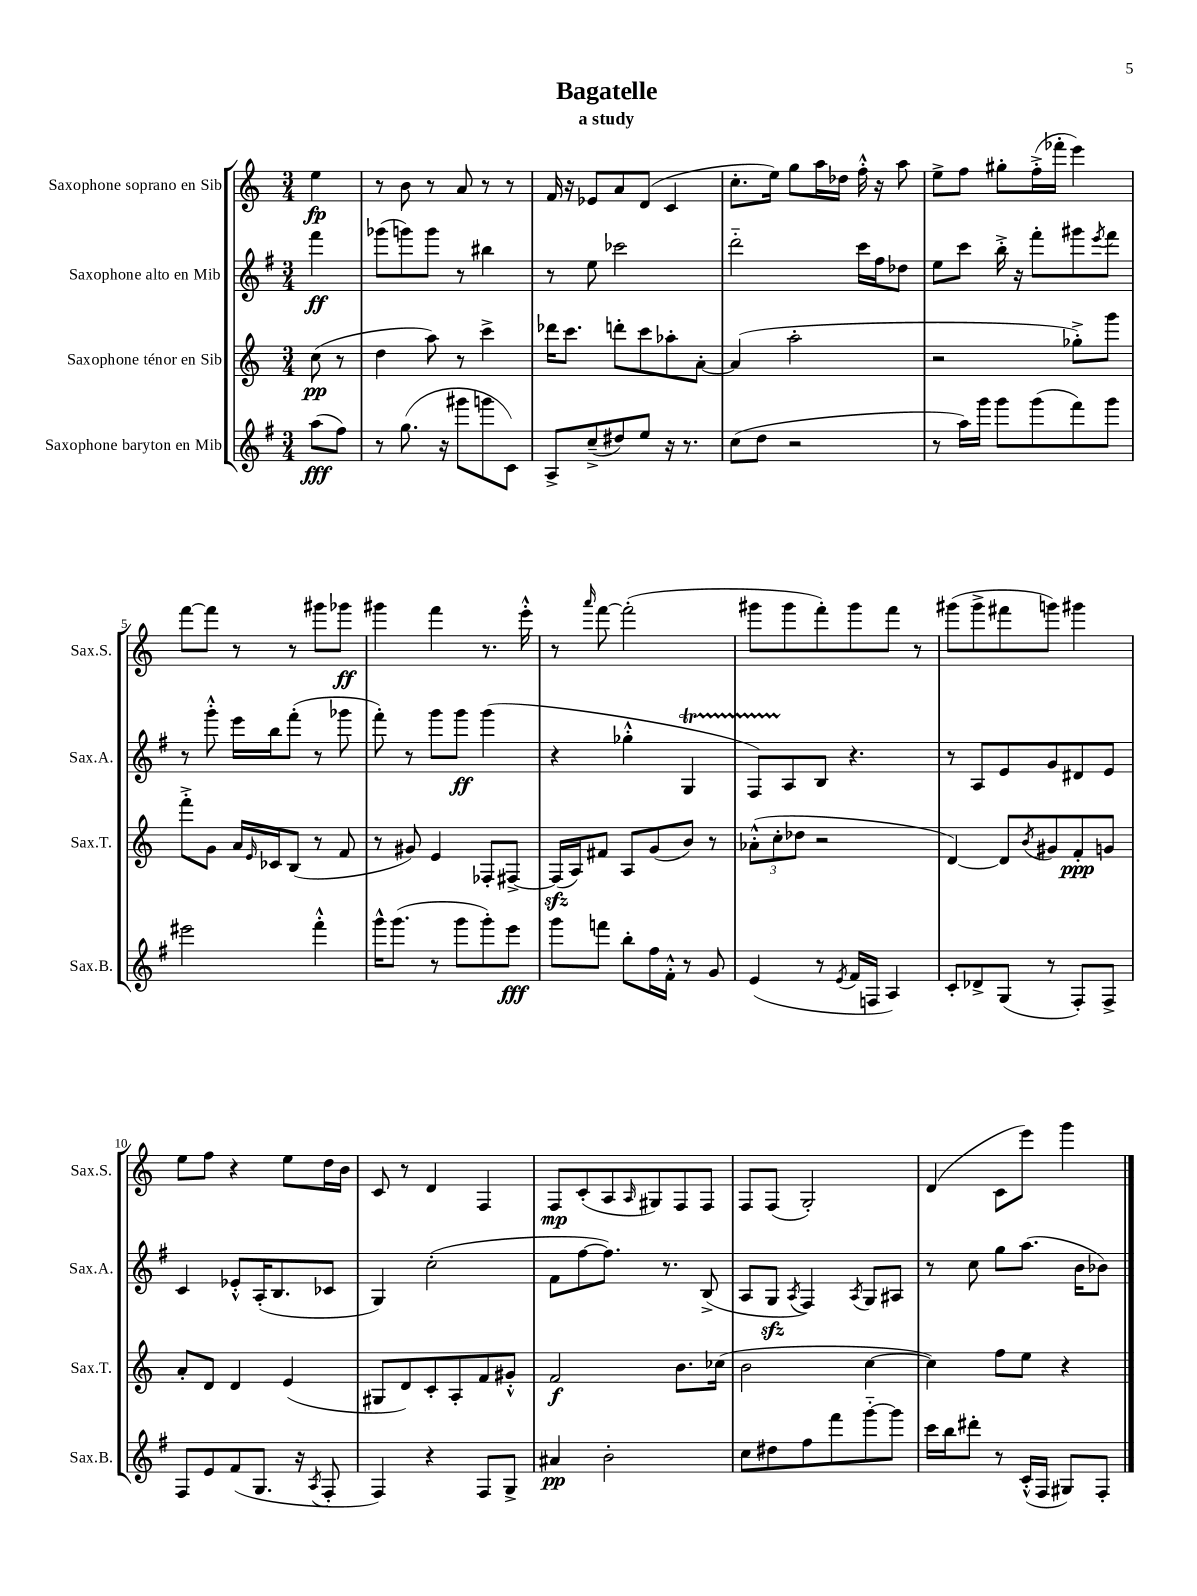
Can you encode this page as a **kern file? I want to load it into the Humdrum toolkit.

**kern	**kern	**kern	**kern
*staff4	*staff3	*staff2	*staff1
*clefG2	*clefG2	*clefG2	*clefG2
*k[f#]	*k[]	*k[f#]	*k[]
*M3/4	*M3/4	*M3/4	*M3/4
(8aa	(8cc	4fff#	4ee
8ff#)	8r	.	.
=	=	=	=
8r	4dd	(8ggg-	8r
(8.gg	.	8ggg)	8b
.	8aa)	8ggg	8r
16r	.	.	.
8ggg#	8r	8r	8a
8ggg	4ccc^	4bb#	8r
8c)	.	.	8r
=	=	=	=
8A^	16ddd-	8r	16f
.	8.ccc	.	16r
(8cc~^	.	8ee	8e-
8dd#)	8ddd'	2ccc-	8a
8ee	8ccc	.	(8d
16r	8aa-'	.	4c
8.r	.	.	.
.	[8a'	.	.
=	=	=	=
(8cc	(4a]	2ddd'~	8.cc'
8dd	.	.	.
.	.	.	16ee)
2r	2aa'	.	8gg
.	.	.	16aa
.	.	.	16dd-
.	.	16ccc	16ff'^^
.	.	16ff#	16r
.	.	8dd-	8aa
=	=	=	=
8r	2r	8ee	8ee^
16aa)	.	8ccc	8ff
16ggg	.	.	.
8ggg	.	16bb'^	8gg#'
.	.	16r	.
(8ggg	.	8fff#'	(16ff'^
.	.	.	16fff-'
8fff#)	8gg-'^)	8ggg#	4eee)
.	.	8qeee	.
8ggg	8ggg	8fff#	.
=	=	=	=
2eee#	8fff'^	8r	[8fff
.	8g	8ggg'^^	8fff]
.	16a	16eee	8r
.	16qqe	.	.
.	16c-	16bb	.
.	(8B	(8fff#'	8r
4fff#'^^	8r	8r	8ggg#
.	8f	8ggg-	8ggg-
=	=	=	=
16ggg^^	8r	8fff#')	4ggg#
(8.ggg	.	.	.
.	8g#)	8r	.
8r	4e	8ggg	4fff
8ggg	.	8ggg	.
8ggg')	8F-'	(4ggg	8.r
8eee	[8F#^	.	.
.	.	.	16eee'^^
=	=	=	=
8ggg	(16F#]	4r	8r
.	16A)	.	.
.	.	.	16qqaaa
8fff	8f#	.	[8fff
8bb'	8A	4gg-'^^	(2fff']
16ff#	(8g	.	.
16f#'^^	.	.	.
8r	8b)	4G	.
8g	8r	.	.
=	=	=	=
(4e	(12a-'^^	8F#)	8ggg#
.	12cc'	.	.
.	.	8A	8ggg#
.	12dd-	.	.
8r	2r	8B	8fff')
8qe	.	.	.
16f#	.	4.r	8ggg#
16F	.	.	.
4A)	.	.	8fff
.	.	.	8r
=	=	=	=
8c'	[4d)	8r	(8ggg#
8d-^	.	8A	8ggg#^
(8G	8d]	8e	8fff#
.	8qb	.	.
8r	8g#	8g	8ggg)
8F#')	8f'	8d#	4ggg#
8F#^	8g	8e	.
=	=	=	=
8F#	8a'	4c	8ee
8e	8d	.	8ff
(8f#	4d	8e-'^^	4r
8.G	.	(16A'	.
.	.	8.B	.
.	(4e	.	8ee
16r	.	.	.
8qA	.	.	.
8F#'	.	8c-	16dd
.	.	.	16b
=	=	=	=
4F#)	8G#	4G)	8c
.	8d)	.	8r
4r	8c'	(2cc'	4d
.	8A'	.	.
8F#	8f	.	4F
8G^	8g#'^^	.	.
=	=	=	=
4a#	2f	8f#	8F
.	.	[8ff#	(8c'
2b'	.	8.ff#])	8A
.	.	.	16qqA
.	.	.	8G#)
.	.	8.r	.
.	8.b	.	8F
.	.	(8B^	8F
.	(16cc-	.	.
=	=	=	=
8cc	2b	8A	8F
8dd#	.	8G	(8F
.	.	8qA	.
8ff#	.	4F#)	2G')
8fff#	.	.	.
.	.	8qA	.
[8ggg'~	[4cc	8G	.
8ggg]	.	8A#	.
=	=	=	=
16ccc	4cc])	8r	(4d
16bb	.	.	.
8ddd#'	.	8cc	.
8r	8ff	8gg	8c
(16c'^^	8ee	(8.aa	8eee)
16F#	.	.	.
8G#)	4r	.	4ggg
.	.	16b	.
8F#'	.	8b-)	.
==	==	==	==
*-	*-	*-	*-
